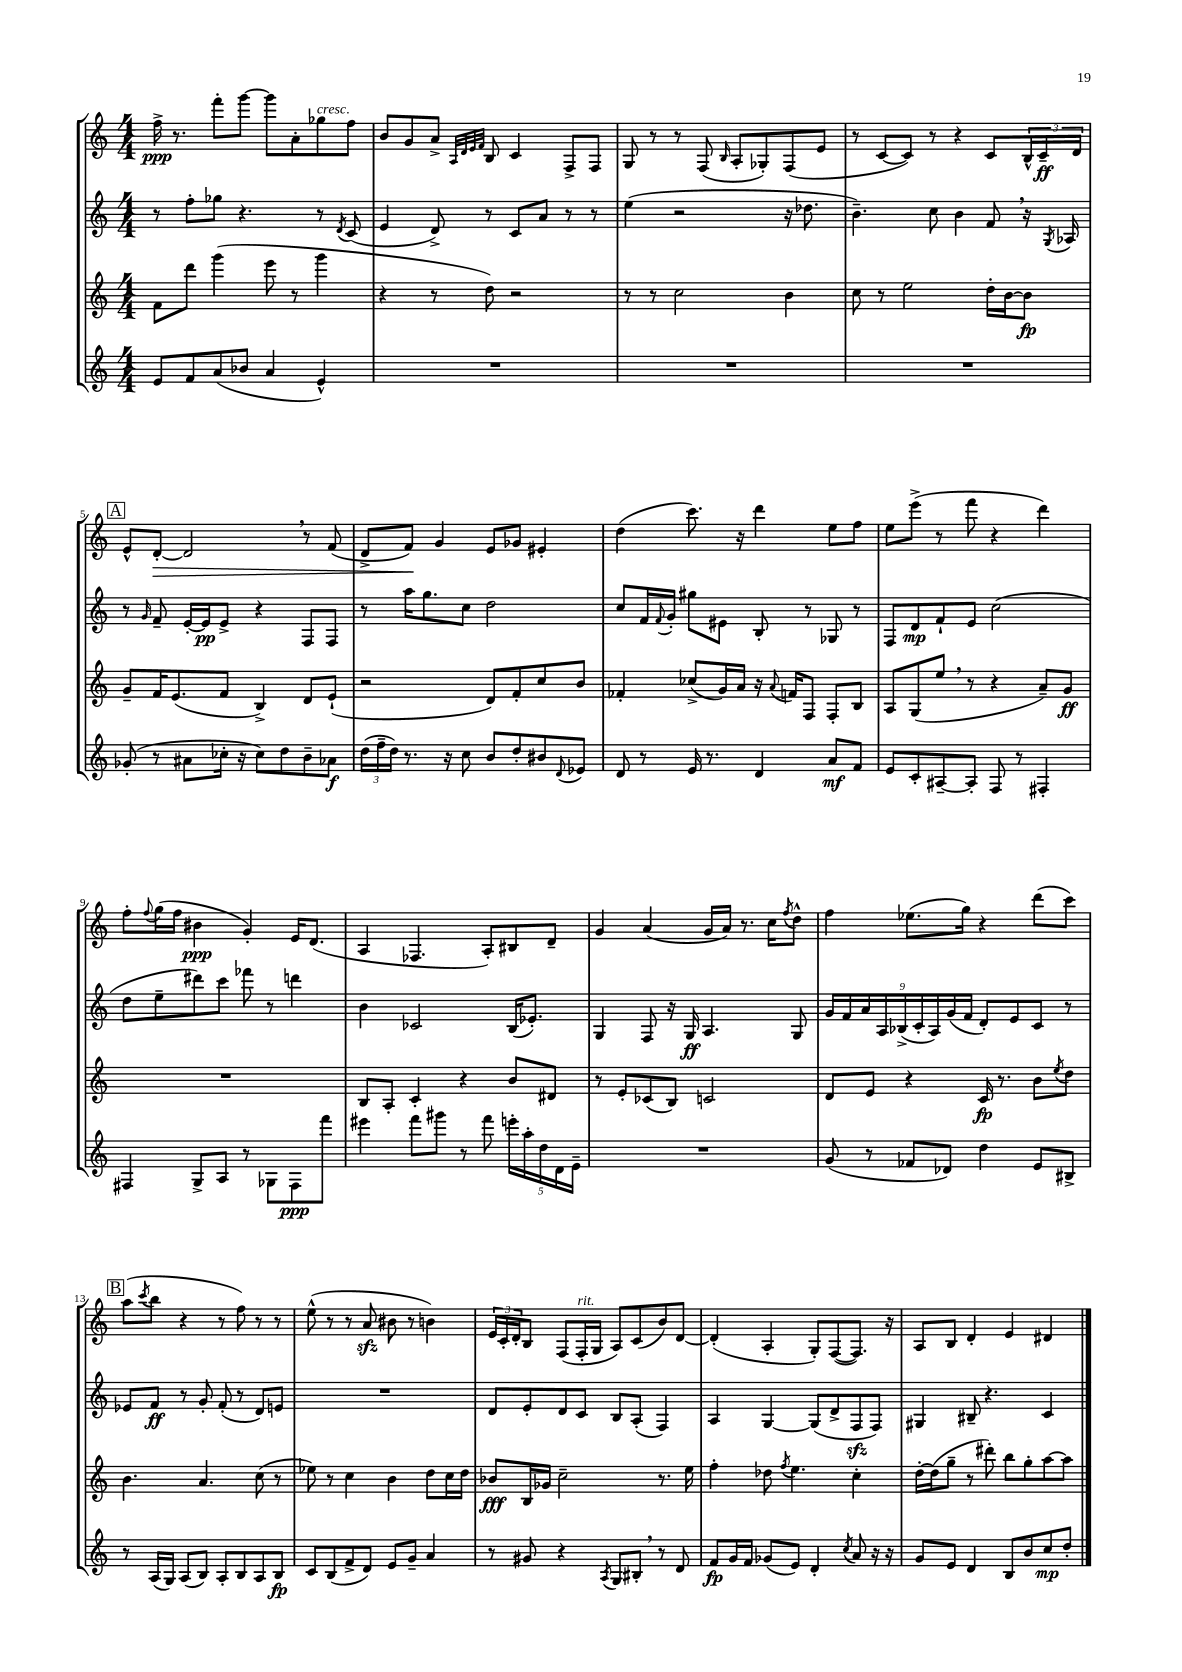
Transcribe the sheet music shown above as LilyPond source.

<<
\new StaffGroup <<
\new Staff = "s0" {
    \clef treble \key c \major \numericTimeSignature \time 4/4
    f''16->\ppp r8. f'''8-. g'''8~ g'''8 a'8-. ges''8^\markup { \italic "cresc." } f''8 |
    b'8 g'8 a'8-> \grace { a32 d'32 e'32 f'32 } b8 c'4 f8-> f8 |
    g8 r8 r8 f8( \grace { b16 } a8-. ges8-.) f8( e'8 |
    r8 c'8~ c'8) r8 r4 c'8 \tuplet 3/2 { b16-^ c'16--\ff d'16 } |
    \mark \markup { \box "A" } e'8-^ d'8~-.\> d'2 \breathe r8 f'8( |
    d'8-> f'8\!) g'4 e'8 ges'8 eis'4-. |
    d''4( c'''8.) r16 d'''4 e''8 f''8 |
    e''8 e'''8->( r8 f'''8 r4 d'''4) |
    f''8-. \appoggiatura { f''8 } g''16( f''16 bis'4\ppp g'4-.) e'16 d'8.( |
    a4 fes4. a8-.) bis8 d'8-- |
    g'4 a'4( g'16 a'16) r8. c''16 \acciaccatura { f''8 } d''8-^ |
    f''4 ees''8.( g''16) r4 d'''8( c'''8) |
    \mark \markup { \box "B" } a''8( \acciaccatura { c'''8 } b''8 r4 r8 f''8) r8 r8 |
    e''8-^( r8 r8 a'8\sfz bis'8 r8 b'4) |
    \tuplet 3/2 { e'16 c'16-. d'16-. } b8 f8( f16-.^\markup { \italic "rit." } g16 a8) c'8( b'8) d'8~ |
    d'4-.( a4-. g8-.) f8~( f8.) r16 |
    a8 b8 d'4-. e'4 dis'4 \bar "|." |
}
\new Staff = "s1" {
    \clef treble \key c \major \numericTimeSignature \time 4/4
    r8 f''8-. ges''8 r4. r8 \acciaccatura { d'8 } c'8( |
    e'4 d'8->) r8 c'8 a'8 r8 r8 |
    e''4( r2 r16 des''8. |
    b'4.--) c''8 b'4 f'8 \breathe r16 \acciaccatura { g8 } aes16 |
    \mark \markup { \box "A" } r8 \grace { g'16 } f'8-- e'16~-. e'16\pp e'8-> r4 f8 f8 |
    r8 a''16 g''8. c''8 d''2 |
    c''8 f'16 \appoggiatura { f'8 } g'16-. gis''8 eis'8 b8-. r8 ges8 r8 |
    f8 d'8\mp f'8-! e'8 c''2( |
    d''8 e''8-- dis'''8) c'''8 fes'''8 r8 d'''4 |
    b'4 ces'2 b16( ees'8.-.) |
    g4 f8 r16 g16\ff a4. g8 |
    \tuplet 9/8 { g'16 f'16 a'16 a16 bes16->( c'16-. a16) g'16( f'16 } d'8-.) e'8 c'8 r8 |
    \mark \markup { \box "B" } ees'8 f'8\ff r8 g'8-. f'8-.( r8 d'8) e'8 |
    R1 |
    d'8 e'8-. d'8 c'8 b8 a8-.( f4) |
    a4 g4~ g8( d'8-> f8\sfz f8) |
    gis4 bis8-- r4. c'4 \bar "|." |
}
\new Staff = "s2" {
    \clef treble \key c \major \numericTimeSignature \time 4/4
    f'8 d'''8 g'''4( e'''8 r8 g'''4 |
    r4 r8 d''8) r2 |
    r8 r8 c''2 b'4 |
    c''8 r8 e''2 d''16-. b'16~ b'8\fp |
    \mark \markup { \box "A" } g'8-- f'16 e'8.( f'8 b4->) d'8 e'8-!( |
    r2 d'8) f'8-. c''8 b'8 |
    fes'4-. ces''8->( g'16) a'16 r16 \appoggiatura { a'8 } f'16 f8 f8-. b8 |
    a8 g8( e''8 \breathe r8 r4 a'8--) g'8\ff |
    R1 |
    b8 a8-. c'4-. r4 b'8 dis'8 |
    r8 e'8-. ces'8( b8) c'2 |
    d'8 e'8 r4 c'16\fp r8. b'8 \acciaccatura { e''8 } d''8 |
    \mark \markup { \box "B" } b'4. a'4. c''8( r8 |
    ees''8) r8 c''4 b'4 d''8 c''16 d''16 |
    bes'8\fff b16 ges'16 c''2-- r8. e''16 |
    f''4-. des''8 \acciaccatura { f''8 } e''4. c''4-. |
    d''16~-. d''16( g''8-- r8 dis'''8-.) b''8 g''8-. a''8~ a''8 \bar "|." |
}
\new Staff = "s3" {
    \clef treble \key c \major \numericTimeSignature \time 4/4
    e'8 f'8 a'8( bes'8 a'4 e'4-^) |
    R1 |
    R1 |
    R1 |
    \mark \markup { \box "A" } ges'8-.( r8 ais'8 ces''16-. r16 ces''8) d''8 b'8-- aes'8\f |
    \tuplet 3/2 { d''16( f''16-- d''16) } r8. r16 c''8 b'8 d''8-. bis'8 \appoggiatura { d'8 } ees'8 |
    d'8 r8 e'16 r8. d'4 a'8\mf f'8 |
    e'8 c'8-. ais8~-- ais8-. f8 r8 fis4-. |
    fis4 g8-> a8 r8 ges8 fis8\ppp f'''8 |
    eis'''4 f'''8 gis'''8 r8 f'''8 \tuplet 5/4 { e'''16-. a''16-. d''16 d'16 e'16-- } |
    R1 |
    g'8( r8 fes'8 des'8) d''4 e'8 bis8-> |
    \mark \markup { \box "B" } r8 a16( g16) a8( b8) a8-. b8 a8 b8\fp |
    c'8 b8( f'8-> d'8) e'8 g'8-- a'4 |
    r8 gis'8 r4 \acciaccatura { a8 } g8 bis8-. \breathe r8 d'8 |
    f'8\fp g'16 f'16 ges'8( e'8) d'4-. \acciaccatura { c''8 } a'8 r16 r16 |
    g'8 e'8 d'4 b8 b'8 c''8\mp d''8-. \bar "|." |
}
>>
>>
